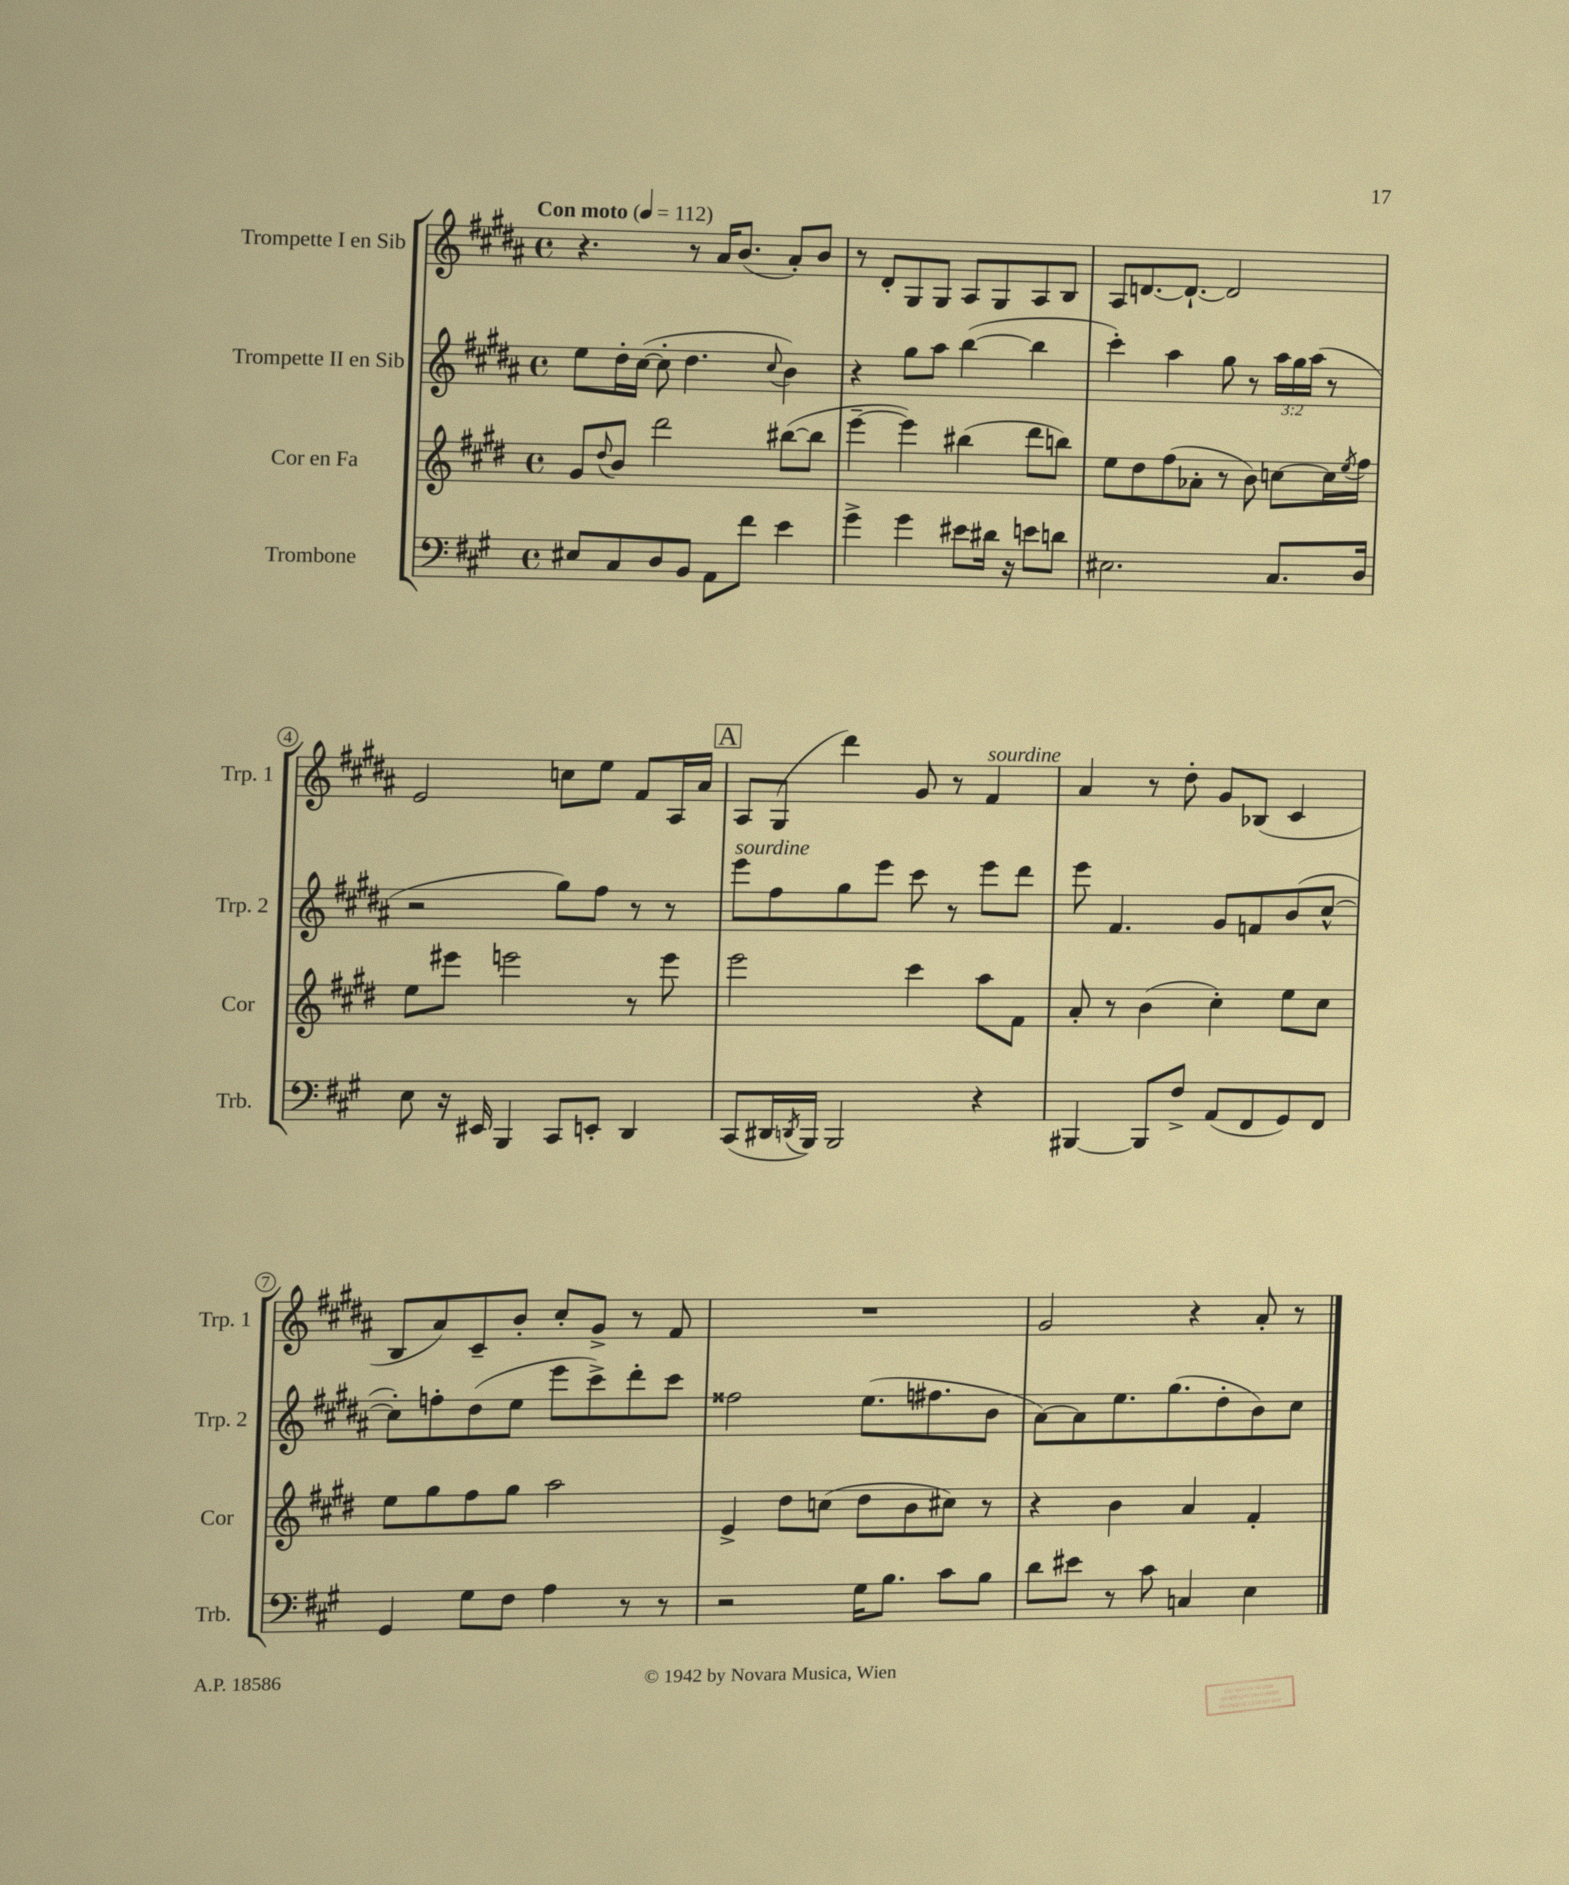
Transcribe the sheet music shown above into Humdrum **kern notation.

**kern	**kern	**kern	**kern
*staff4	*staff3	*staff2	*staff1
*clefF4	*clefG2	*clefG2	*clefG2
*k[f#c#g#]	*k[f#c#g#d#]	*k[f#c#g#d#a#]	*k[f#c#g#d#a#]
*M4/4	*M4/4	*M4/4	*M4/4
*met(c)	*met(c)	*met(c)	*met(c)
*MM112	*MM112	*MM112	*MM112
8E#	8g#	8ee	4.r
.	8qqdd#	.	.
8C#	8b	16dd#'	.
.	.	([16cc#	.
8D	2ddd#	8cc#']	.
8BB	.	4.dd#	8r
8AA	.	.	16a#
.	.	.	(8.b
8f#	.	.	.
.	.	8qqcc#	.
4e	([8bb#	4b)	8a#')
.	8bb#]	.	8b
=	=	=	=
4g#^	[4eee~	4r	8r
.	.	.	8d#'
4g#	4eee])	8gg#	8G#
.	.	8aa#	8G#
8e#	(4bb#	([4bb	8A#
16d#	.	.	8G#
16r	.	.	.
8e	8ddd#	4bb]	8A#
8d	8bb)	.	8B
=	=	=	=
2.E#	8ee	4ccc#')	8A#
.	8dd#	.	[8.d
.	(8ff#	4aa#	.
.	.	.	8.d`_
.	8a-'	.	.
.	8r	8gg#	2d]
.	8b)	8r	.
8.C#	[8cc	24aa#	.
.	.	24gg#	.
.	.	(24aa#	.
.	16cc]	8r	.
.	8qee	.	.
16D	16ff#	.	.
=	=	=	=
8E	8ee	2r	2e
16r	8eee#	.	.
16EE#	.	.	.
4BBB	2eee	.	.
8CC#	.	8gg#)	8cc
8EE'	.	8ff#	8ee
4DD	8r	8r	8f#
.	8eee	8r	16A#
.	.	.	16a#
=	=	=	=
(8CC#	2eee	8eee	8A#
16DD#	.	8ff#	(8G#
8qDD	.	.	.
16BBB)	.	.	.
2BBB	.	8gg#	4ddd#)
.	.	8eee	.
.	4ccc#	8ccc#	8g#
.	.	8r	8r
4r	8aa	8eee	4f#
.	8f#	8ddd#	.
=	=	=	=
[4BBB#	8a'	8eee	4a#
.	8r	4.f#	.
8BBB#]	(4b	.	8r
8F#^	.	.	8dd#'
(8AA	4cc#')	8g#	8g#
8FF#	.	8f	(8B-
8GG#)	8ee	(8b	4c#
8FF#	8cc#	[8cc#^^	.
=	=	=	=
4GG#	8ee	8cc#'])	8B
.	8gg#	8ff'	8a#)
8G#	8ff#	(8dd#	8c#~
8F#	8gg#	8ee	8b'
4A	2aa	8eee	8cc#'
.	.	8ccc#^)	8g#^
8r	.	8ddd#'	8r
8r	.	8ccc#	8f#
=	=	=	=
2r	4e^	2ff##	1r
.	8dd#	.	.
.	(8cc	.	.
16G#	8dd#	(8.ee	.
8.B	.	.	.
.	8b	.	.
.	.	8.ff#	.
8c#	8cc#)	.	.
8B	8r	8b	.
=	=	=	=
8d	4r	[8a#)	2g#
8e#	.	8a#]	.
8r	4b	8.ee	.
8c#	.	.	.
.	.	(8.gg#	.
4C	4a	.	4r
.	.	8dd#'	.
4E	4f#'	8b)	8a#'
.	.	8cc#	8r
==	==	==	==
*-	*-	*-	*-
